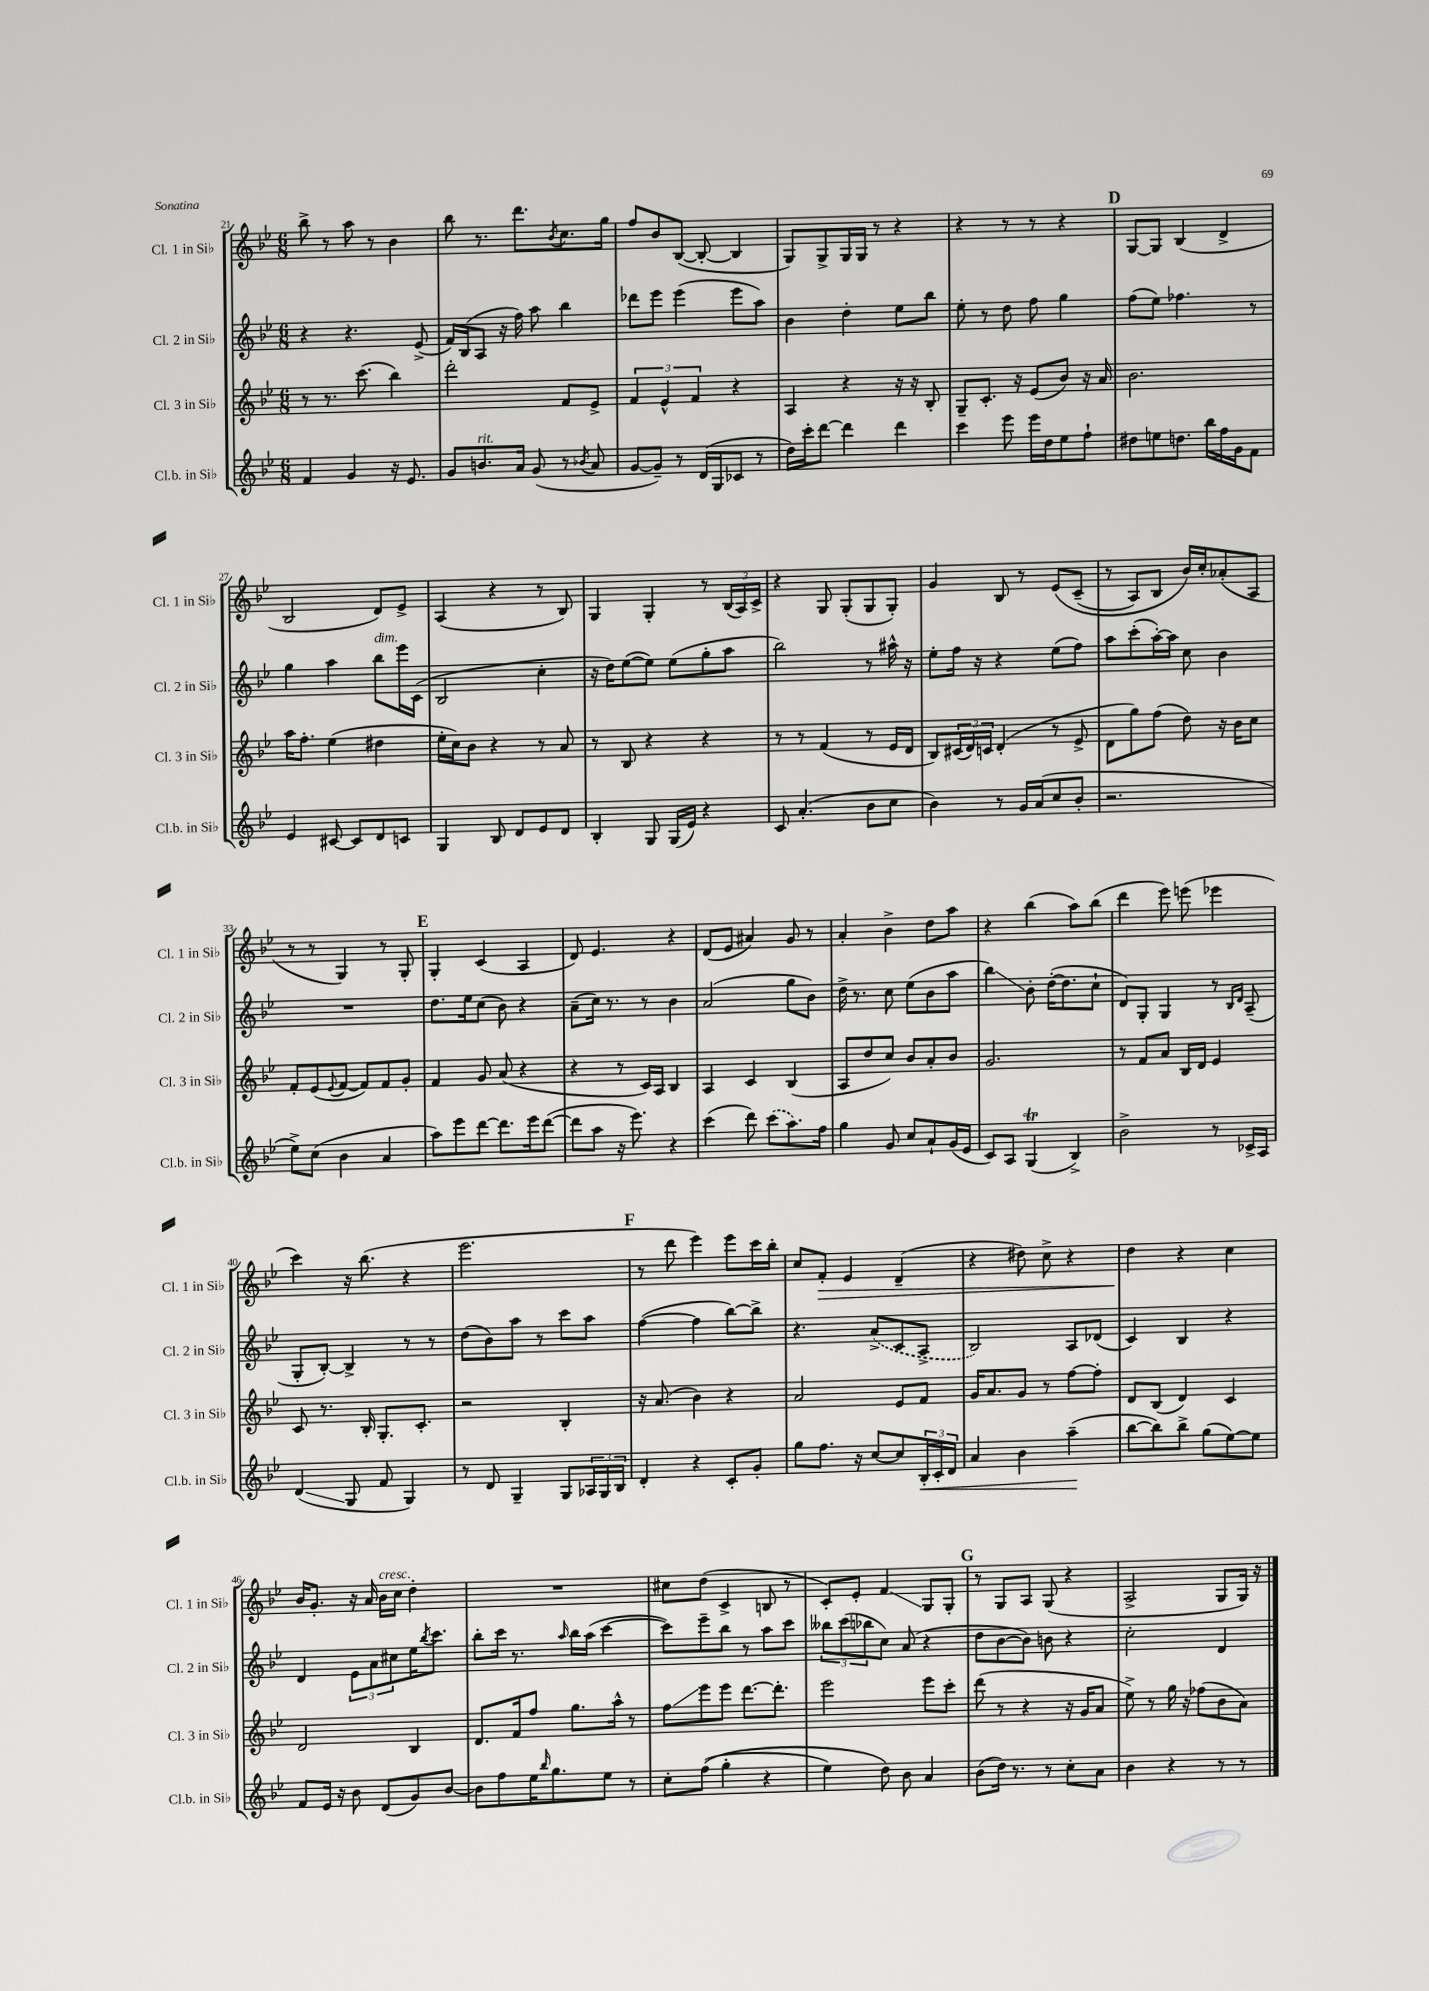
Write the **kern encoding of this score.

**kern	**kern	**kern	**kern
*staff4	*staff3	*staff2	*staff1
*clefG2	*clefG2	*clefG2	*clefG2
*k[b-e-]	*k[b-e-]	*k[b-e-]	*k[b-e-]
*M6/8	*M6/8	*M6/8	*M6/8
4f	8r	4r	8bb-^
.	8.r	.	8r
4g	.	4.r	8aa
.	(8.ccc	.	.
.	.	.	8r
16r	4bb-)	.	4b-
8.e-	.	.	.
.	.	(8e-^	.
=	=	=	=
8g	2ddd'	16f)	8bb-
.	.	(16B-	.
8.b	.	8A	8.r
.	.	16r	.
16a	.	16ff)	8.ddd
(8g	.	8aa	.
.	.	.	8qb-
8r	8f	4bb-	8.cc
8qb-	.	.	.
8a	8e-^	.	.
.	.	.	16gg
=	=	=	=
[8g	6f	8ddd-	8ff
8g~])	.	8eee-	8b-
.	6e-^^	.	.
8r	.	(4eee-	([8B-
.	6f	.	.
(16d	.	.	8B-'_
16G	.	.	.
8c-	4r	8eee-	4B-]
8r	.	8aa)	.
=	=	=	=
16dd)	4A	4b-	8G)
16ccc'	.	.	.
[8ddd	.	.	8G^
4ddd]	4r	4dd'	16G
.	.	.	16G
.	.	.	8r
4ddd	16r	8ee-	4r
.	16r	.	.
.	8B-'	8bb-	.
=	=	=	=
4ccc	8G~	8ee-'	4r
.	8.c'	8r	.
8eee-	.	8dd	8r
.	16r	.	.
16eee-	(8e-	8ff	8r
16dd	.	.	.
8ee-	8b-)	4gg	4r
8ff`	16r	.	.
.	16a	.	.
=	=	=	=
8dd#	2.b-	(8ff	[8G
8ee	.	8ee-)	8G]
8.dd	.	4.ff-	(4B-
16bb-	.	.	.
16ff	.	.	4d^
16g	.	.	.
8f	.	8r	.
=	=	=	=
4e-	16aa	4gg	2B-
.	8.ff'	.	.
[8c#	(4ee-	4aa	.
8c#]	.	.	.
8d	4dd#	8bb-	8d)
8c	.	16eee-	8e-^
.	.	(16c	.
=	=	=	=
4G	16ee-'	2B-	(4A
.	16cc)	.	.
.	8b-	.	.
8B-	4r	.	4r
8d	.	.	.
8e-	8r	4cc'	8r
8d	8a	.	8B-)
=	=	=	=
4B-'	8r	16r	4G
.	.	16dd)	.
.	8B-	([8ee-	.
8G	4r	8ee-])	4G'
(16G	.	(8ee-	.
16e-)	.	.	.
4r	4r	8gg'	8r
.	.	8aa	(24B-
.	.	.	24A)
.	.	.	24c^
=	=	=	=
8c	8r	2bb-)	4r
(4.a'	8r	.	.
.	(4f	.	8G
.	.	.	(8G'
8b-	8r	8r	8G
8cc	16e-	16aa#^^	8G')
.	16d	16r	.
=	=	=	=
4b-)	8B-)	8ee-'	4g
.	(24c#	16ff	.
.	24d)	.	.
.	.	16r	.
.	24c	.	.
8r	(4d'	4r	8B-
16g	.	.	8r
(16a	.	.	.
8cc	8r	(8ee-	&(8e-
8b-'	8e-^	8ff)	(8c~
=	=	=	=
2.r	8d	8aa	8r
.	8gg)	(8ccc'	8A)
.	(8ff	[16aa')	8B-
.	.	16aa]	.
.	8dd)	8cc	16b-&)
.	.	.	16cc'
.	16r	4b-	(8a-'
.	16b-	.	.
.	8cc	.	8A
=	=	=	=
8ee-^)	8f'	2.r	8r
(8cc	(8e-	.	8r
.	8qqe-	.	.
4b-	[8f	.	4G)
.	8f])	.	.
4a	8f	.	8r
.	8g'	.	8G'
=	=	=	=
8aa)	4f	8.dd	4G'
8eee-	.	.	.
.	.	16ee-	.
[8ddd	8g	(8cc	(4c
8.ddd]	(8a	8b-)	.
.	4r	4r	4A
16eee-	.	.	.
([8ddd	.	.	.
=	=	=	=
8ddd]	4r	(8a~	8d)
8aa	.	16cc)	4.e-
.	.	8.r	.
16r	8r	.	.
8.eee-)	.	.	.
.	16c)	8r	.
.	16A	.	.
4r	4B-	4b-	4r
=	=	=	=
(4ccc	4A	(2a	(8d
.	.	.	8e-
8ddd)	4c	.	4a#)
(8ccc	.	.	.
8.aa)	(4B-	8gg	8g
.	.	8b-)	8r
16ff	.	.	.
=	=	=	=
4gg	8A	16dd^	4a'
.	.	8.r	.
.	8dd	.	.
8g	8cc)	8cc	4b-^
8cc	8b-	(8ee-	.
8a`	8a'	8b-	8dd
(16g	8b-	8aa	8aa
16e-	.	.	.
=	=	=	=
8c)	2.g	4bb-)	4r
8A	.	.	.
(4G	.	8b-'	(4bb-
.	.	([16dd'	.
.	.	8.dd]	.
4B-^)	.	.	8aa)
.	.	8cc`	(8bb-
=	=	=	=
2b-^	8r	8d)	4ddd
.	8f	8G'	.
.	8a	4G	8eee-)
.	16B-	.	(8eee
.	16d	.	.
8r	4e-	8r	4eee-
.	.	16qqB-	.
.	.	16qqd	.
16c-^	.	(8A~	.
16A	.	.	.
=	=	=	=
(4d	8c	8G'	4ccc)
.	8.r	[8B-')	.
8G	.	4B-^]	16r
.	16B-'	.	(8.bb-
8f	8.G'	.	.
4G)	.	8r	4r
.	8.c'	.	.
.	.	8r	.
=	=	=	=
8r	2r	(8dd	2.eee-
8d	.	8b-)	.
4G~	.	8aa	.
.	.	8r	.
8G	4B-'	8ccc	.
24A-	.	8aa	.
24G	.	.	.
24B-	.	.	.
=	=	=	=
4d'	16r	([4ff	8r
.	(8.a	.	.
.	.	.	8ddd
4r	4b-)	4ff]	4eee-)
8c'	4r	[8bb-)	8eee-
8g'	.	8bb-^]	16ccc
.	.	.	16bb-'
=	=	=	=
8gg	2a	4.r	8cc
8.ff	.	.	8f'
.	.	.	4e-
16r	.	.	.
[8cc	.	(8a^	.
8cc]	8e-	8c	(4d~
24B-'	8f	8A^	.
24c'	.	.	.
24d	.	.	.
=	=	=	=
4a	16g	2B-)	4r
.	8.a	.	.
4b-	8g	.	8dd#)
.	8r	.	8cc^
(4aa~	[8ff	8A	4r
.	8ff']	(8d-	.
=	=	=	=
[8bb-	8d	4c)	4dd
8bb-])	(8B-	.	.
8bb-^	4d)	4B-	4r
(8gg	.	.	.
[8ee-)	4c	4r	4cc
8ee-]	.	.	.
=	=	=	=
8f	2d	4d	16b-
.	.	.	8.g'
16e-	.	.	.
16r	.	.	.
8b-	.	12e-	16r
.	.	.	16a
.	.	12a	.
(8d	.	.	16b-
.	.	12cc#	.
.	.	.	16cc
8g)	4B-	16ee-	4dd'
.	.	8qbb-	.
.	.	8.ccc	.
[8b-	.	.	.
=	=	=	=
8b-]	8.d	8bb-'	2.r
8ff	.	16ccc	.
.	16f	8.r	.
16ee-	8ff	.	.
16qqbb-	.	.	.
8.gg	.	.	.
.	.	16qqaa	.
.	8.gg	16bb-	.
.	.	(16aa	.
8ee-	.	[4ccc	.
.	16aa^^	.	.
8r	8r	.	.
=	=	=	=
8cc'	8ff	8ccc])	8cc#
&((8ff	8eee-	8eee-~	(8dd
4gg'	8eee-	8bb-	4c^
.	[8.ddd	8r	.
4r	.	8aa	8B
.	8.ddd']	.	.
.	.	8ccc	8r
=	=	=	=
4ee-)	2eee-	12bb--	8c')
.	.	(12ccc	.
.	.	.	8e-'
.	.	12bb-	.
8dd&)	.	8cc)	4f
8b-	.	(8a	.
4a	8eee-	4r	8G
.	8ccc'	.	8G'
=	=	=	=
(8b-	(8ddd	8dd	8r
16dd)	8r	[8b-	8G
8.r	.	.	.
.	4r	8b-])	8A
8r	.	8b	(8G
8cc'	16r	4r	4r
.	16g	.	.
8a	8a	.	.
=	=	=	=
4b-	8ee-^)	2cc'	2A^
.	8r	.	.
4r	16gg	.	.
.	16r	.	.
.	(8ff-	.	.
8r	8b-	4d	8G
8r	8a)	.	16G)
.	.	.	16r
==	==	==	==
*-	*-	*-	*-
